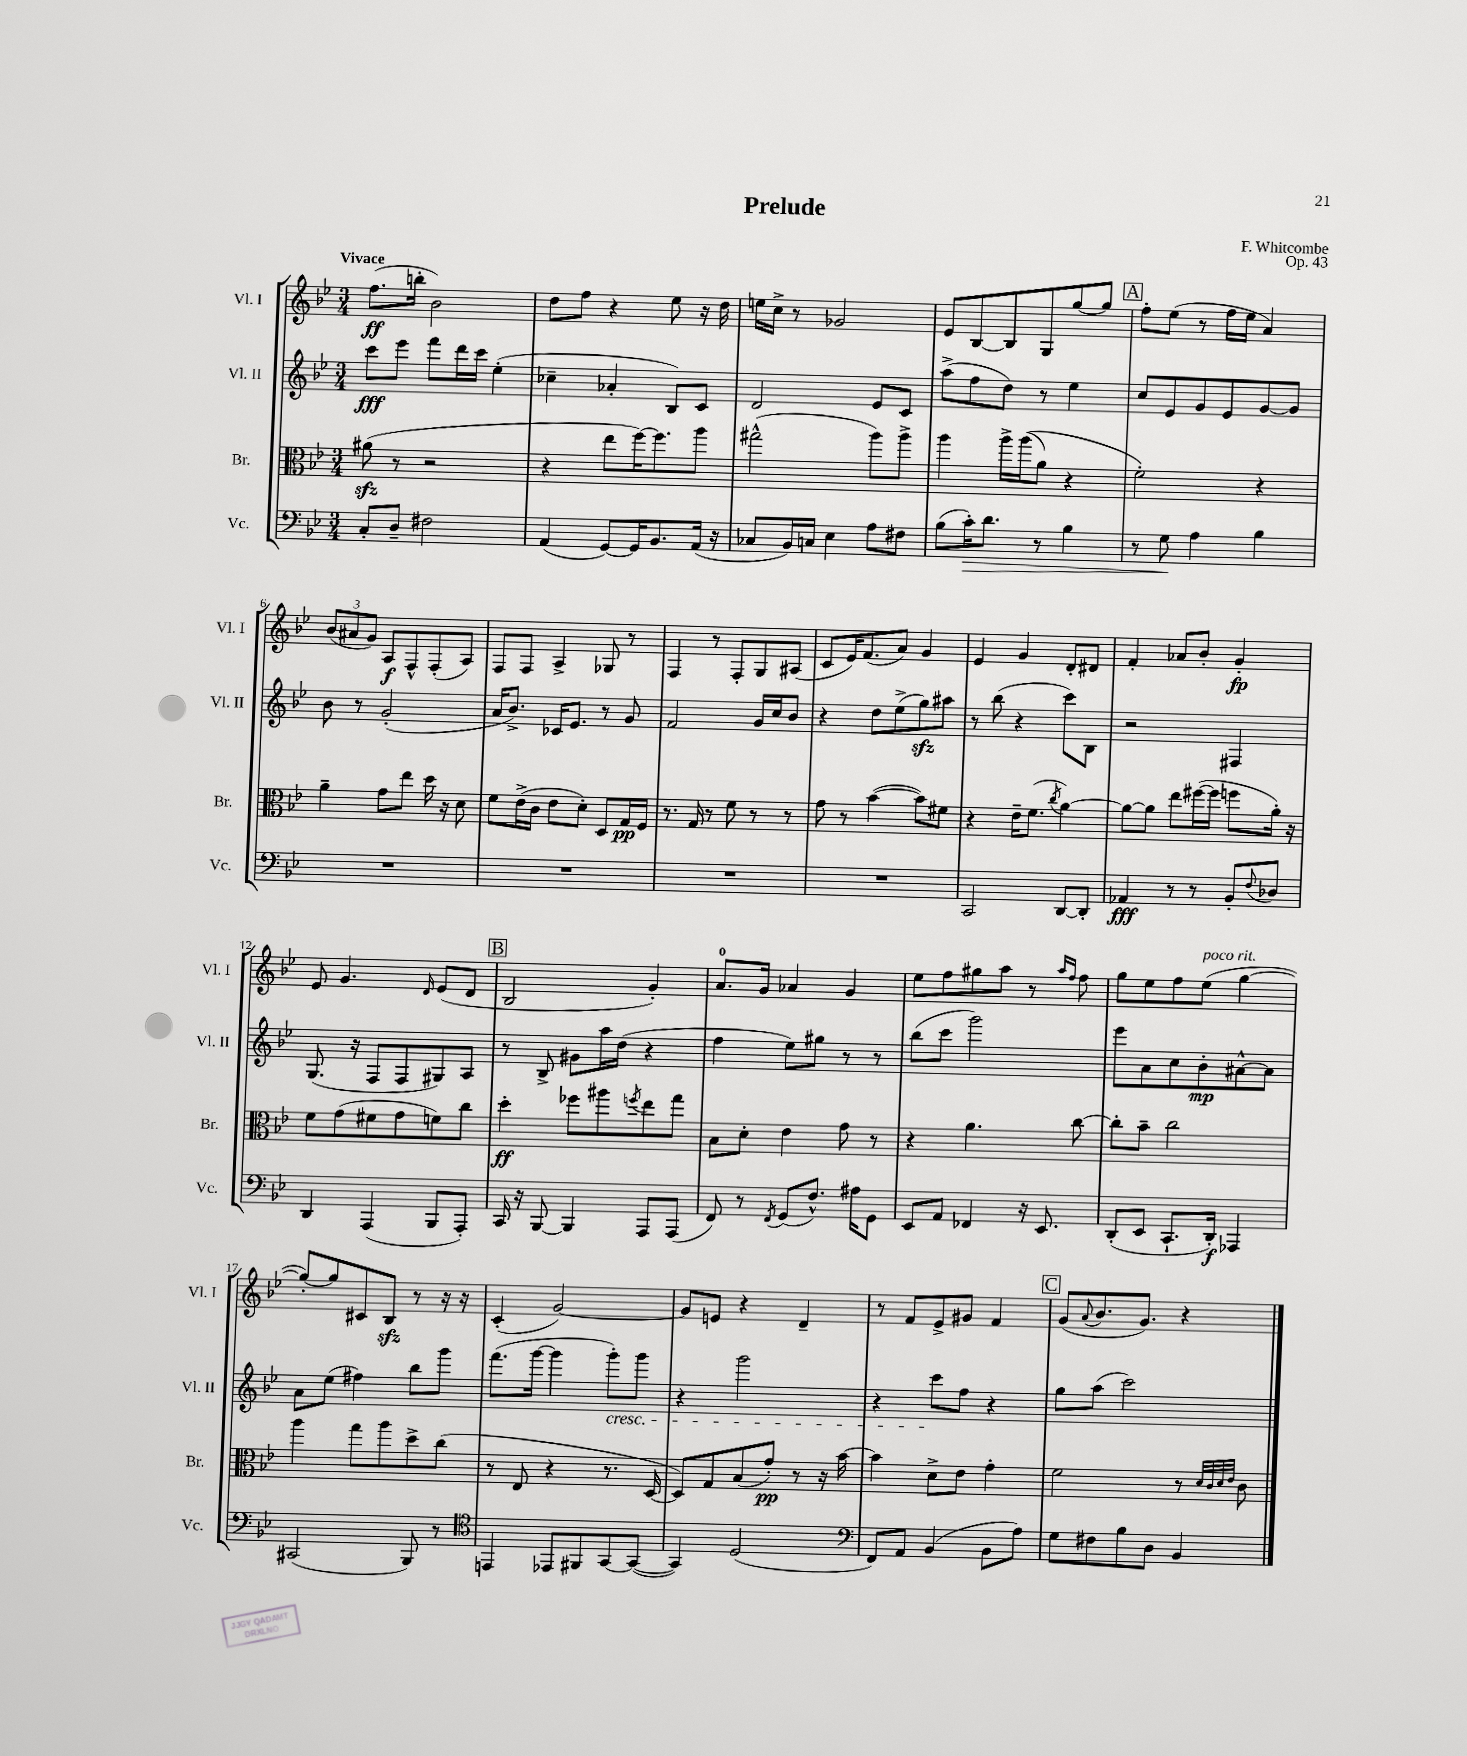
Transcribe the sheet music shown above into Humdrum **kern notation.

**kern	**kern	**kern	**kern
*staff4	*staff3	*staff2	*staff1
*clefF4	*clefC3	*clefG2	*clefG2
*k[b-e-]	*k[b-e-]	*k[b-e-]	*k[b-e-]
*M3/4	*M3/4	*M3/4	*M3/4
8C'	(8a#	8ccc	(8.ff
8D~	8r	8eee-	.
.	.	.	16bb'
2F#	2r	8fff	2b-)
.	.	16ddd	.
.	.	16ccc	.
.	.	(4ee-'	.
=	=	=	=
(4AA	4r	4cc-~	8dd
.	.	.	8ff
[8GG)	8ee-	4a-'	4r
16GG]	[16ff)	.	.
8.BB-	8.ff]	.	.
.	.	8B-)	8ee-
(16AA	8aa	8c	16r
16r	.	.	16dd
=	=	=	=
8C-	(2gg#^^	2d	16ee
.	.	.	16cc^
16BB-)	.	.	8r
16C	.	.	.
4E-	.	.	2g-
8A	8aa)	8e-	.
8F#	8aa^	8c	.
=	=	=	=
(8B-	4aa	(8aa^	8e-
16c')	.	8ff	[8B-
8.d	.	.	.
.	16aa^	8dd)	8B-]
.	&((16aa	.	.
8r	8a)	8r	8G
4B-	4r	4ee-	[8gg
.	.	.	8gg]
=	=	=	=
8r	2f'&)	8cc	8ff'
8G	.	8e-	(8ee-
4A	.	8g	8r
.	.	8e-	16ff
.	.	.	16ee-
4B-	4r	[8g	4a)
.	.	8g]	.
=	=	=	=
2.r	4a~	8b-	(12b-
.	.	.	12a#
.	.	8r	.
.	.	.	12g)
.	8g	(2g'	8A
.	8ee-	.	8F^^
.	16dd	.	(8F'
.	16r	.	.
.	8d	.	8A)
=	=	=	=
2.r	8f	16a	8F
.	.	8.b-^)	.
.	(16e-^	.	8F
.	16c	.	.
.	8e-	16c-	4A^
.	.	8.e-	.
.	8d')	.	.
.	8D	8r	8G-
.	16G	8g	8r
.	16F	.	.
=	=	=	=
2.r	8.r	2f	4F
.	16G	.	.
.	8r	.	8r
.	8f	.	8F'
.	8r	16g	8G
.	.	16cc	.
.	8r	8b-	(8A#
=	=	=	=
2.r	8g	4r	8c
.	8r	.	16e-)
.	.	.	(8.f
.	([4b-	8dd	.
.	.	(8ee-^	8a)
.	8b-])	8gg)	4g
.	8f#	8aa#	.
=	=	=	=
2CC	4r	8r	4e-
.	.	(8bb-	.
.	16e-~	4r	4g
.	(8.f	.	.
.	8qcc	.	.
[8DD	[4a)	8ccc)	8d'
8DD']	.	8B-	8d#
=	=	=	=
4AA-	8a_	2r	4f'
.	8a]	.	.
8r	8ee-	.	8a-
8r	([16ff#	.	8b-'
.	16ff#]	.	.
8BB-'	8ff	4F#	4g'
8qqF	.	.	.
8D-	16a')	.	.
.	16r	.	.
=	=	=	=
4DD	8f	(8.G	8e-
.	(8g	.	4.g
.	.	16r	.
(4AAA	8f#	8F	.
.	8g	8F	.
.	.	.	16qqd
8BBB-	8f)	8G#)	(8e-
8AAA')	8cc	8A	8d
=	=	=	=
16CC	4dd'	8r	2B-
16r	.	.	.
[8BBB-	.	8B-^	.
4BBB-]	8ff-	8g#	.
.	8aa#	16aa	.
.	.	(16dd	.
.	8qff	.	.
8AAA	8ee-	4r	4g')
(8AAA	8gg	.	.
=	=	=	=
8FF)	8B-	4ff	8.a
8r	8d'	.	.
.	.	.	16g
8qFF	.	.	.
(8GG	4e-	8ee-)	4a-
8.F^^)	.	8gg#	.
.	8g	8r	4g
16A#	.	.	.
8GG	8r	8r	.
=	=	=	=
8EE-	4r	(8bb-	8ee-
8AA	.	8ccc	8ff
4FF-	4.a	2ggg)	8gg#
.	.	.	8aa
16r	.	.	8r
8.EE-	.	.	.
.	.	.	16qqaa
.	.	.	16qqff
.	[8cc	.	8ff
=	=	=	=
(8DD'	8cc']	8eee-	8gg
8EE-	8b-~	8a	8ee-
8.CC`	2cc	8cc	8ff
.	.	8b-'	(8ee-
16DD')	.	.	.
4AAA-	.	[8a#^^	[4gg
.	.	8a#]	.
=	=	=	=
(2CC#	4aa	8a	8gg'_)
.	.	(8ee-	8gg]
.	8gg	4ff#)	8c#
.	8aa	.	8B-
8BBB-)	8dd^	8bb-	8r
8r	(8cc	8ggg	16r
.	.	.	16r
=	=	=	=
*clefC4	*	*	*
4EE	8r	(8.fff	(4c'
.	8E-	.	.
.	.	[16ggg	.
8EE-	4r	4ggg]	[2g)
8FF#	.	.	.
[8GG	8.r	8ggg')	.
(8GG_	.	8ggg	.
.	[16D	.	.
=	=	=	=
4GG])	8D])	4r	8g]
.	8G	.	8e
(2D	(8B-	2ggg	4r
.	8g')	.	.
.	8r	.	4d~
.	16r	.	.
.	[16b-	.	.
=	=	=	=
*clefF4	*	*	*
8FF)	4b-]	4r	8r
8AA	.	.	8f
(4BB-	8d^	8ccc	8e-^
.	8e-	8ff	8g#
8BB-	4g'	4r	4f
8A)	.	.	.
=	=	=	=
8G	2f	8gg	(8g
.	.	.	8qqa
8F#	.	(8aa	8.b-
8B-	.	2ccc)	.
.	.	.	8.g)
8D	.	.	.
4BB-	8r	.	4r
.	32qqd	.	.
.	32qqc	.	.
.	32qqd	.	.
.	32qqe-	.	.
.	8c	.	.
==	==	==	==
*-	*-	*-	*-
